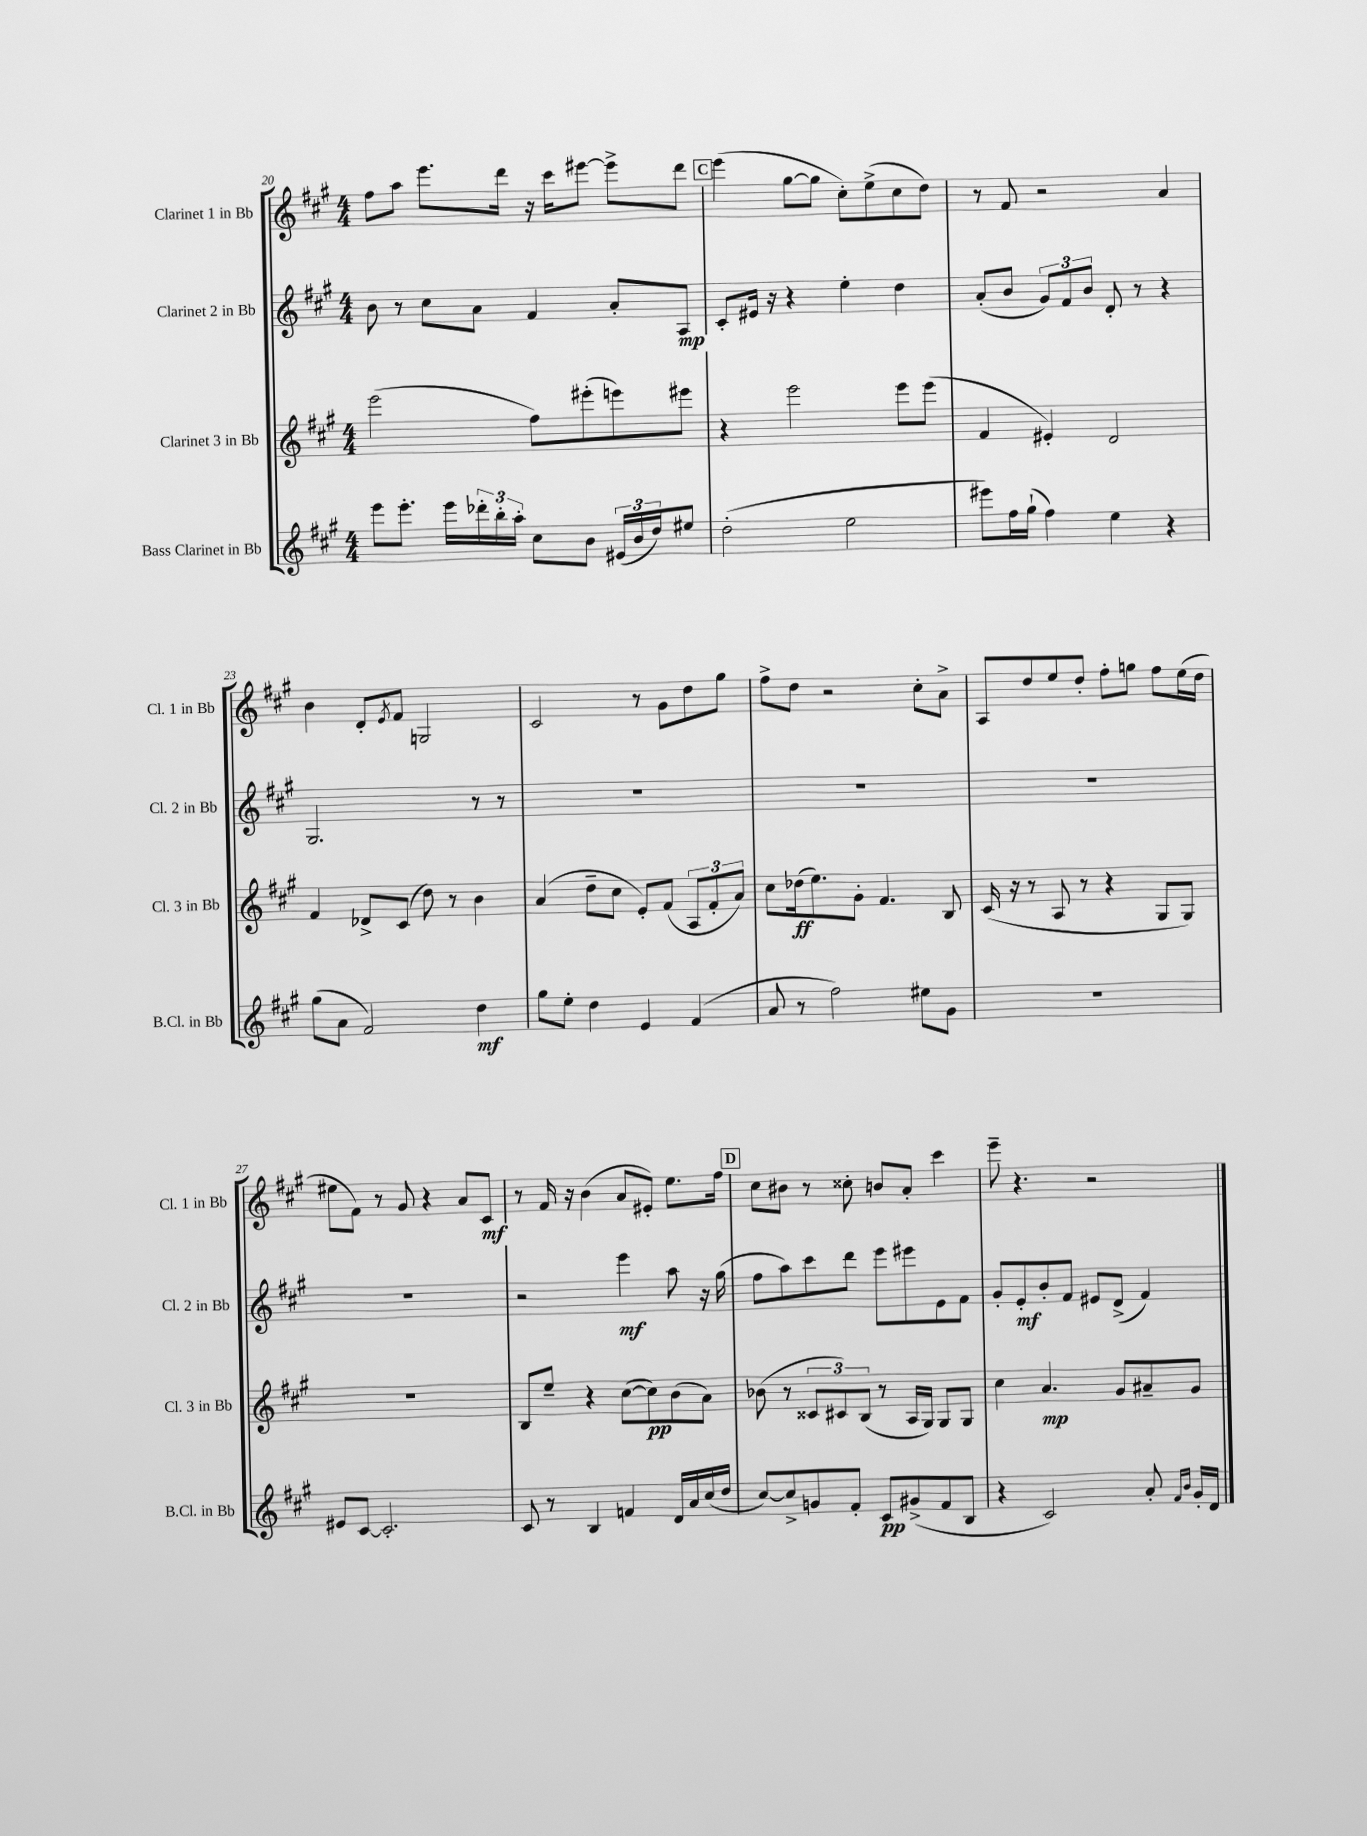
<<
\new StaffGroup <<
\new Staff = "s0" \with { instrumentName = "Clarinet 1 in Bb" shortInstrumentName = "Cl. 1 in Bb" } {
    \clef treble \key a \major \numericTimeSignature \time 4/4
    fis''8 a''8 e'''8. d'''16 r16 cis'''16 eis'''8~ eis'''8-> d'''8 |
    \mark \markup { \box "C" } e'''4( gis''8~ gis''8 cis''8-.) e''8->( cis''8 d''8) |
    r8 fis'8 r2 a'4 |
    b'4 d'8-. \acciaccatura { e'8 } fis'8 g2 |
    cis'2 r8 gis'8 d''8 gis''8 |
    fis''8-> d''8 r2 cis''8-. a'8-> |
    a8 d''8 e''8 d''8-. fis''8-. g''8 fis''8 e''16( d''16 |
    eis''8 fis'8) r8 gis'8 r4 a'8 cis'8\mf |
    r8 fis'16 r16 b'4( a'8 eis'8-.) e''8. fis''16 |
    \mark \markup { \box "D" } cis''8 bis'8 r8 cisis''8-. b'8 a'8-. cis'''4 |
    e'''8-- r4. r2 \bar "|." |
}
\new Staff = "s1" \with { instrumentName = "Clarinet 2 in Bb" shortInstrumentName = "Cl. 2 in Bb" } {
    \clef treble \key a \major \numericTimeSignature \time 4/4
    b'8 r8 cis''8 a'8 fis'4 a'8-. a8\mp |
    \mark \markup { \box "C" } cis'8-. eis'16 r16 r4 e''4-. d''4 |
    a'8-.( b'8 \tuplet 3/2 { gis'8) fis'8 b'8 } d'8-. r8 r4 |
    gis2. r8 r8 |
    R1 |
    R1 |
    R1 |
    R1 |
    r2 e'''4\mf a''8 r16 gis''16( |
    \mark \markup { \box "D" } fis''8 a''8) cis'''8 d'''8 e'''8 eis'''8 e'8 fis'8 |
    gis'8-. e'8-.\mf b'8-. fis'8 eis'8 d'8->( fis'4) \bar "|." |
}
\new Staff = "s2" \with { instrumentName = "Clarinet 3 in Bb" shortInstrumentName = "Cl. 3 in Bb" } {
    \clef treble \key a \major \numericTimeSignature \time 4/4
    e'''2( fis''8) eis'''8-.( e'''8) eis'''8 |
    \mark \markup { \box "C" } r4 e'''2 e'''8 e'''8( |
    fis'4 eis'4-.) d'2 |
    fis'4 des'8-> cis'8( d''8) r8 b'4 |
    a'4( d''8-- cis''8 e'8-.) fis'8( \tuplet 3/2 { a8 fis'8-. a'8) } |
    cis''8 des''16\ff( e''8.) gis'8-. fis'4. b8 |
    cis'16( r16 r8 a8 r8 r4 gis8 gis8) |
    R1 |
    b8 e''8-- r4 cis''8~( cis''8\pp) b'8( a'8) |
    \mark \markup { \box "D" } bes'8( r8 \tuplet 3/2 { cisis'8 cis'8) b8( } r8 a16 gis16) gis8 gis8 |
    cis''4 a'4.\mp gis'8 ais'8-- gis'8 \bar "|." |
}
\new Staff = "s3" \with { instrumentName = "Bass Clarinet in Bb" shortInstrumentName = "B.Cl. in Bb" } {
    \clef treble \key a \major \numericTimeSignature \time 4/4
    e'''8 e'''8.-. e'''16 \tuplet 3/2 { des'''16-. b''16-. a''16-. } cis''8 b'8 \tuplet 3/2 { eis'16( b'16 d''16) } eis''8 |
    \mark \markup { \box "C" } d''2-.( e''2 |
    eis'''8) fis''16 gis''16-!( fis''4) e''4 r4 |
    gis''8( a'8 fis'2) d''4\mf |
    gis''8 e''8-. d''4 e'4 fis'4( |
    a'8 r8 fis''2) eis''8 gis'8 |
    R1 |
    eis'8 cis'8~ cis'2.-. |
    cis'8 r8 b4 f'4 d'16 a'16 cis''16( d''16 |
    \mark \markup { \box "D" } cis''8~) cis''8-> g'8 fis'8-. cis'8\pp gis'8->( fis'8 b8 |
    r4 cis'2) a'8-. \grace { fis'16 b'16 } gis'16-. d'16 \bar "|." |
}
>>
>>
\layout { \context { \Score currentBarNumber = #20 } }
